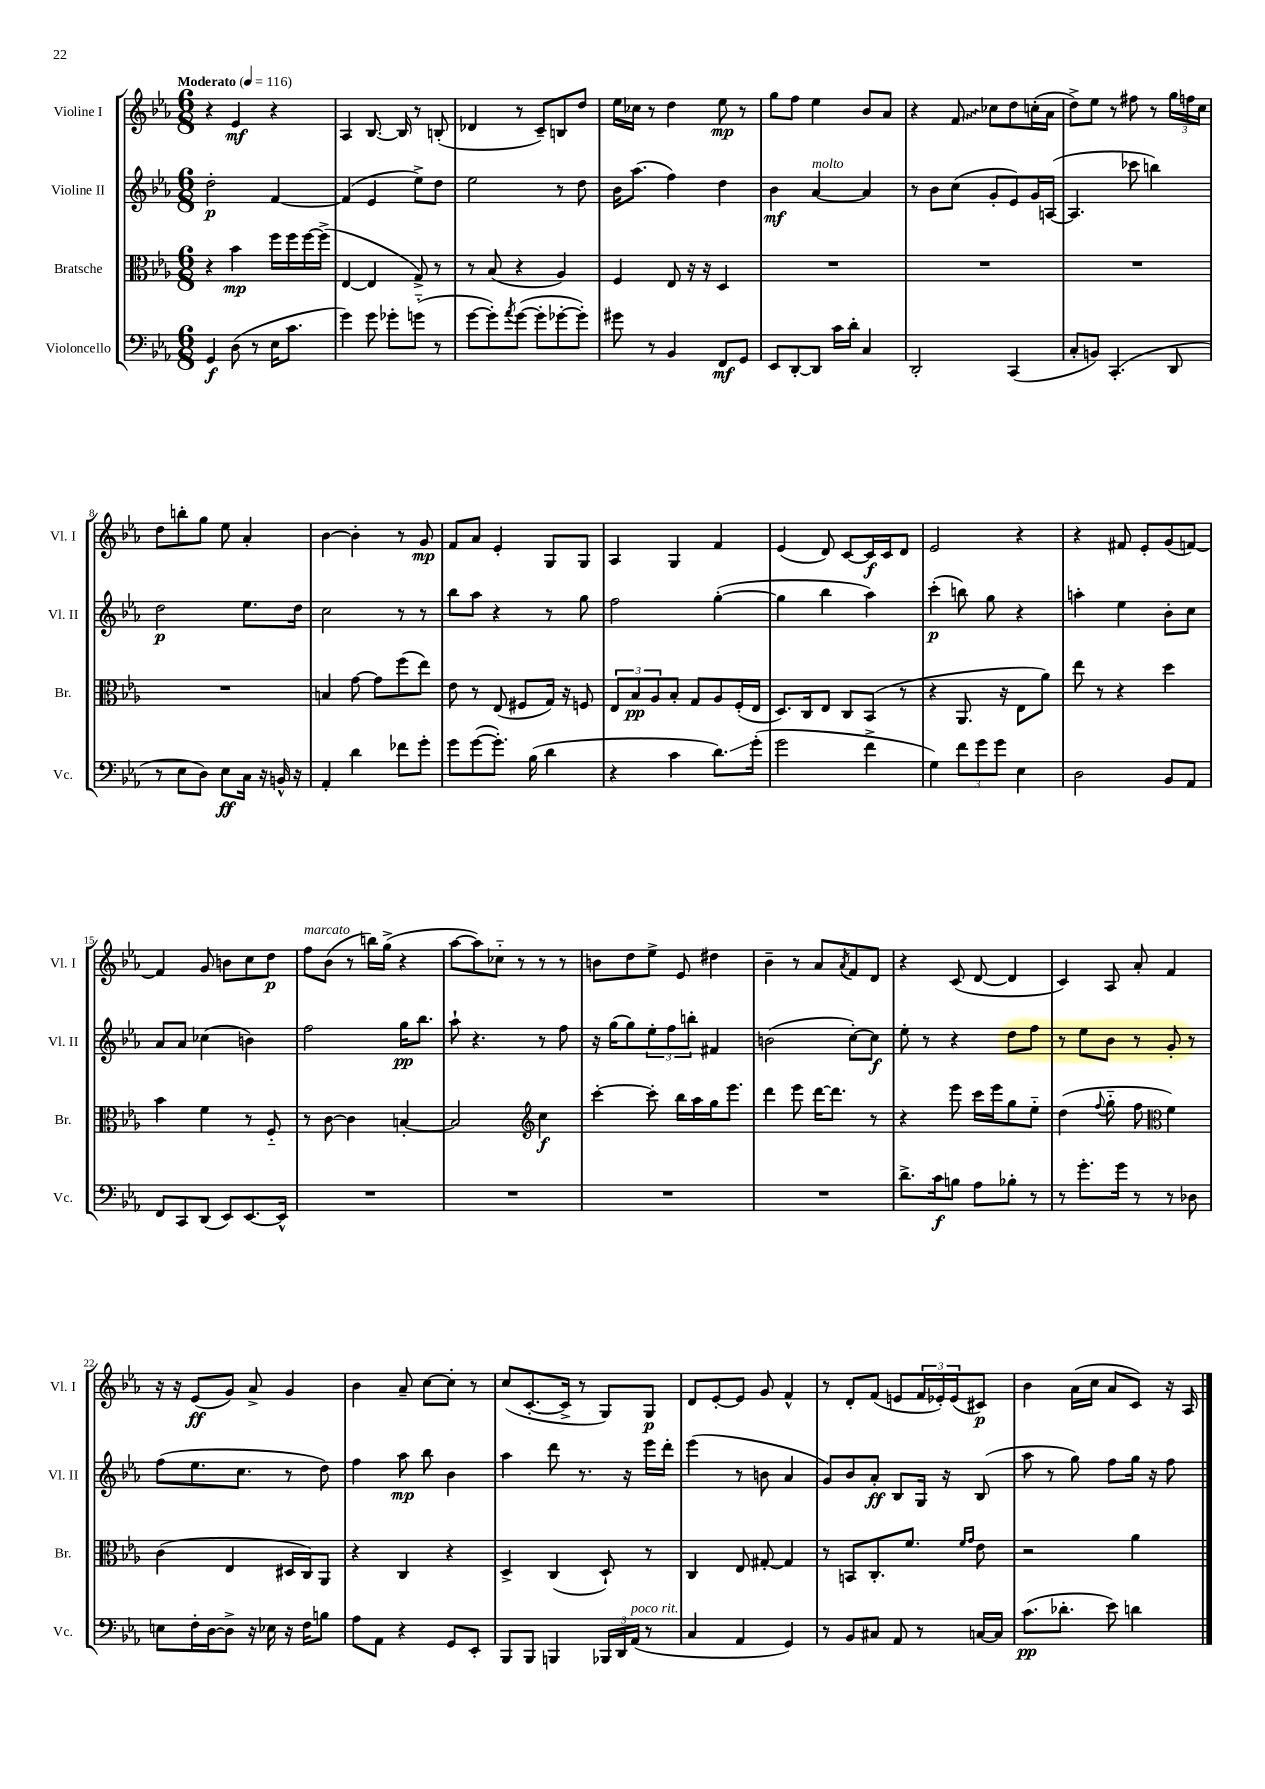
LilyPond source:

<<
\new StaffGroup <<
\new Staff = "s0" \with { instrumentName = "Violine I" shortInstrumentName = "Vl. I" } {
    \clef treble \key ees \major \numericTimeSignature \time 6/8 \tempo "Moderato" 4 = 116
    r4 ees'4\mf r4 |
    aes4 bes8.~ bes16 r8 b8-.( |
    des'4 r8 c'8--) b8 d''8 |
    ees''16 ces''16 r8 d''4 ees''8\mp r8 |
    g''8 f''8 ees''4 bes'8 aes'8 |
    r4 \once \override Glissando.style = #'zigzag f'8\glissando ces''8 d''8 c''16-.( aes'16 |
    d''8->) ees''8 r8 fis''8 r8 \tuplet 3/2 { g''16 f''16 c''16 } |
    d''8 b''8-. g''8 ees''8 aes'4-. |
    bes'4~ bes'4-. r8 g'8\mp |
    f'8 aes'8 ees'4-. g8 g8 |
    aes4 g4 f'4 |
    ees'4( d'8) c'8~ c'16\f c'16 d'8 |
    ees'2 r4 |
    r4 fis'8 ees'8-. g'8( f'8~) |
    f'4 g'8 b'8 c''8 d''8\p |
    f''8^\markup { \italic "marcato" } bes'8( r8 b''16) g''16->( r4 |
    aes''8~ aes''8) ces''8-_ r8 r8 r8 |
    b'8 d''8 ees''8-> ees'8 dis''4 |
    bes'4-- r8 aes'8 \acciaccatura { aes'8 } f'8 d'8 |
    r4 c'8( d'8~ d'4 |
    c'4) aes8 aes'8-. f'4 |
    r16 r16 ees'8\ff( g'8) aes'8-> g'4 |
    bes'4 aes'8-- c''8~ c''8-. r8 |
    c''8( c'8.~-. c'16-> r8 g8) g8\p |
    d'8 ees'8~-. ees'8 g'8 f'4-^ |
    r8 d'8-. f'8( e'8 \tuplet 3/2 { f'16 ees'16-.) ees'16( } cis'8\p) |
    bes'4 aes'16( c''16 aes'8 c'8) r16 aes16 \bar "|." |
}
\new Staff = "s1" \with { instrumentName = "Violine II" shortInstrumentName = "Vl. II" } {
    \clef treble \key ees \major \numericTimeSignature \time 6/8
    d''2-.\p f'4~ |
    f'4( ees'4 ees''8->) d''8 |
    ees''2 r8 d''8 |
    bes'16 aes''8.( f''4) d''4 |
    bes'4\mf aes'4~^\markup { \italic "molto" } aes'4 |
    r8 bes'8 c''8( g'8-. ees'8) g'16 a16~( |
    a4. ces'''8 b''4) |
    d''2\p ees''8. d''16 |
    c''2 r8 r8 |
    bes''8 aes''8 r4 r8 g''8 |
    f''2 g''4~-.( |
    g''4 bes''4 aes''4) |
    c'''4-.\p( b''8) g''8 r4 |
    a''4-. ees''4 bes'8-. c''8 |
    aes'8 aes'8 ces''4( b'4) |
    f''2 g''16\pp bes''8. |
    aes''8-! r4. r8 f''8 |
    r16 g''16( g''8) \tuplet 3/2 { ees''8-. f''8 b''8-. } fis'4 |
    b'2( c''8~-.) c''8\f |
    ees''8-. r8 r4 d''8 f''8 |
    r8 ees''8 bes'8 r8 g'8-. r8 |
    f''8( ees''8. c''8. r8 d''8) |
    f''4 aes''8\mp bes''8 bes'4 |
    aes''4 d'''8 r8. r16 ees'''16 d'''16-. |
    ees'''4( r8 b'8 aes'4 |
    g'8) bes'8 aes'8-.\ff bes8 g16 r16 bes8( |
    aes''8 r8 g''8) f''8 g''16 r16 f''8 \bar "|." |
}
\new Staff = "s2" \with { instrumentName = "Bratsche" shortInstrumentName = "Br." } {
    \clef alto \key ees \major \numericTimeSignature \time 6/8
    r4 bes'4\mp f''16 f''16 f''16~ f''16->( |
    ees4~ ees4 g8->) r8 |
    r8 bes8( r4 aes4) |
    f4 ees8 r16 r16 d4 |
    R2. |
    R2. |
    R2. |
    R2. |
    b4 g'8~ g'8 f''8( ees''8) |
    ees'8 r8 ees8( fis8 g16) r16 f8 |
    \tuplet 3/2 { ees8 bes8\pp aes8 } bes8-. g8 aes8 f16-.( ees16 |
    d8.) c16 ees8 c8 bes,8( r8 |
    r4 aes,8. r16 ees8 aes'8) |
    ees''8 r8 r4 d''4 |
    bes'4 f'4 r8 f8-_ |
    r8 c'8~ c'4 b4~-. |
    b2 \clef treble c''4\f |
    c'''4~-. c'''8-. bes''16 aes''16 g''16 ees'''8. |
    d'''4 ees'''8 d'''16~ d'''8. r8 |
    r4 ees'''8 c'''16 ees'''16 g''8 ees''8-_ |
    d''4( \appoggiatura { f''8 } g''8-_ f''8 \clef alto f'4) |
    c'4( ees4 dis16 c16) aes,8 |
    r4 c4 r4 |
    d4-> c4( d8-!) r8 |
    c4 ees8 gis8~-. gis4 |
    r8 b,8 c8.-. f'8. \grace { f'16 g'16 } ees'8 |
    r2 aes'4 \bar "|." |
}
\new Staff = "s3" \with { instrumentName = "Violoncello" shortInstrumentName = "Vc." } {
    \clef bass \key ees \major \numericTimeSignature \time 6/8
    g,4\f d8( r8 ees16 c'8. |
    g'4) g'8 ges'8-. g'8-_( r8 |
    g'8~ g'8-.) \acciaccatura { aes'8 } g'8~( g'8-. ges'8~-. ges'8-.) |
    gis'8 r8 bes,4 f,8\mf g,8 |
    ees,8 d,8~-. d,8 c'16 d'16-. c4 |
    d,2-. c,4( |
    c8-. b,8) c,4.-.( d,8 |
    r8 ees8 d8) ees8\ff c16 r16 b,16-^ r16 |
    aes,4-. d'4 fes'8 g'8-. |
    g'8 g'8~( g'8.-.) bes16( d'4 |
    r4 c'4 d'8.\glissando) g'16-.( |
    g'2 f'4-> |
    g4) \tuplet 3/2 { f'8 g'8 g'8 } ees4 |
    d2 bes,8 aes,8 |
    f,8 c,8 d,8( ees,8) ees,8.~ ees,16-^ |
    R2. |
    R2. |
    R2. |
    R2. |
    d'8.-> c'16\f b8 aes8 bes8-. r8 |
    r8 g'8.-. g'16 r8 r8 des8 |
    e8 f16-. d16~ d8-> r16 ees16 r16 f16 b8 |
    aes8 aes,8 r4 g,8 ees,8-. |
    bes,,8 bes,,8 b,,4 \tuplet 3/2 { bes,,16 d,16 aes,16^\markup { \italic "poco rit." }( } r8 |
    c4 aes,4 g,4) |
    r8 bes,8 cis8 aes,8 r8 c16~ c16 |
    c'8.\pp( des'8.-. ees'8) d'4 \bar "|." |
}
>>
>>
